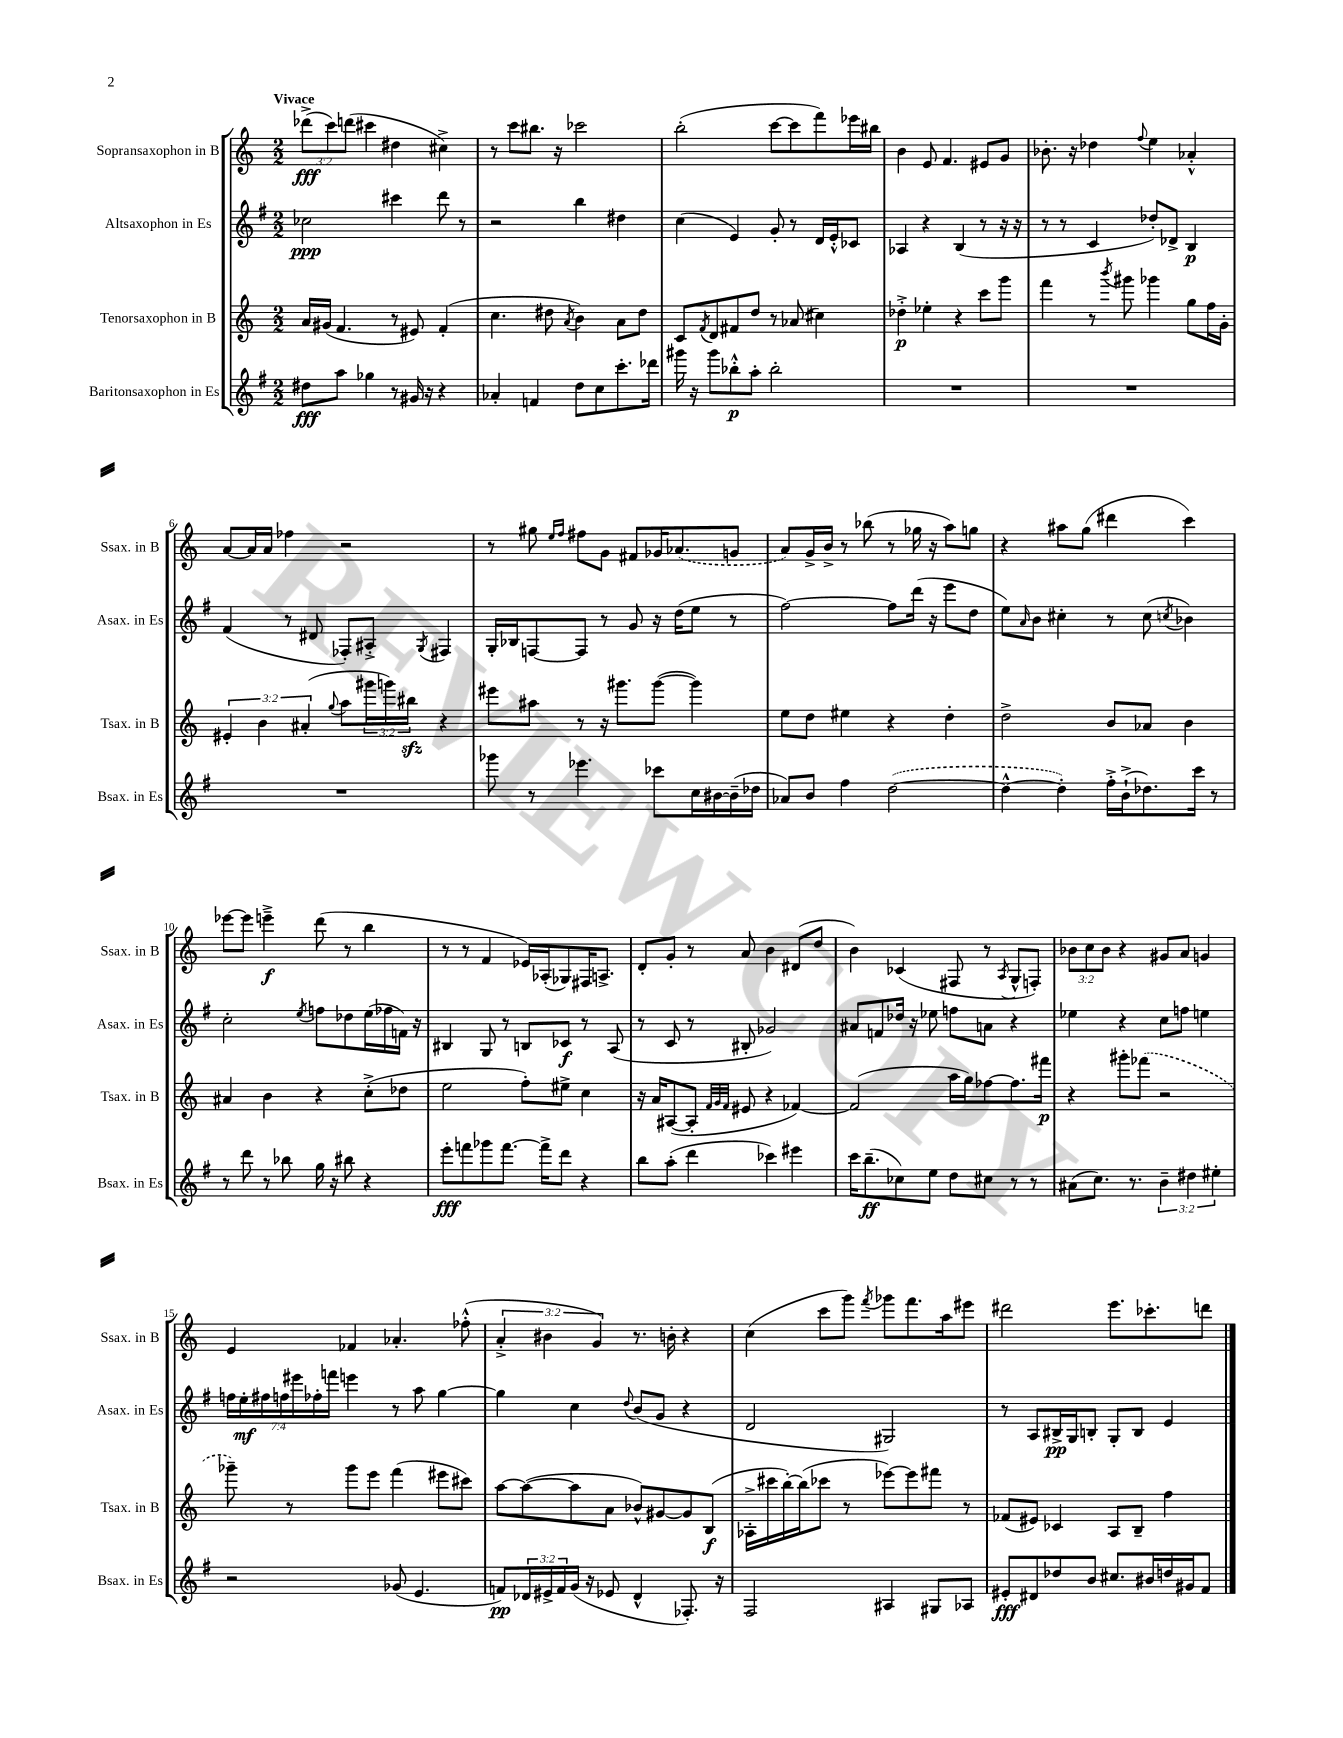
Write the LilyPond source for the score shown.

<<
\new StaffGroup <<
\new Staff = "s0" \with { instrumentName = "Sopransaxophon in B" shortInstrumentName = "Ssax. in B" } {
    \clef treble \key c \major \numericTimeSignature \time 2/2 \override Staff.TupletNumber.text = #tuplet-number::calc-fraction-text \tempo "Vivace"
    \tuplet 3/2 { des'''8->\fff( c'''8) d'''8( } cis'''4 dis''4 cis''4->) |
    r8 c'''8 bis''8. r16 ces'''2 |
    b''2-.( c'''8~ c'''8 f'''8) ees'''16 bis''16 |
    b'4 e'8 f'4. eis'8 g'8 |
    bes'8.-. r16 des''4 \appoggiatura { f''8 } e''4 aes'4-.-^ |
    a'8~ a'16 a'16 fes''4 r2 |
    r8 gis''8 \grace { e''16 f''16 } fis''8 g'8 fis'8 ges'16 \once \slurDashed aes'8.( g'8 |
    a'8) g'16-> b'16-> r8 bes''8( r8 ges''16 r16 a''8) g''8 |
    r4 ais''8 g''8( dis'''4 c'''4) |
    ees'''8~ ees'''8 e'''4--->\f d'''8( r8 b''4 |
    r8 r8 f'4 ees'16) aes16-.( ges8) fis16 a8.-> |
    d'8-. g'8-. r8 a'8 b'4 dis'8( d''8 |
    b'4) ces'4( fis8 r8 \acciaccatura { a8 } g8-^ f8-.) |
    \tuplet 3/2 { bes'8 c''8 bes'8 } r4 gis'8 a'8 g'4 |
    e'4 fes'4 aes'4.-. fes''8-.-^( |
    \tuplet 3/2 { a'4-.-> bis'4 g'4) } r8. b'16-. r4 |
    c''4( c'''8 g'''8) \acciaccatura { f'''8 } ges'''8 f'''8. a''16 eis'''8 |
    dis'''2 e'''8. ces'''8.-. d'''8 \bar "|." |
}
\new Staff = "s1" \with { instrumentName = "Altsaxophon in Es" shortInstrumentName = "Asax. in Es" } {
    \clef treble \key g \major \numericTimeSignature \time 2/2 \override Staff.TupletNumber.text = #tuplet-number::calc-fraction-text
    ces''2\ppp cis'''4 d'''8 r8 |
    r2 b''4 dis''4 |
    c''4( e'4) g'8-. r8 d'16 e'16-.-^ ces'8 |
    aes4 r4 b4( r8 r16 r16 |
    r8 r8 c'4 des''8-.) des'8-> b4\p |
    fis'4( r8 dis'8 fes8-.) ais8-.-> \acciaccatura { g8 } fis4 |
    g16-. bes16 f8~ f8 r8 g'8 r16 d''16( e''8 r8 |
    fis''2~) fis''8 d'''16( r16 e'''8 d''8 |
    e''8) \grace { a'16 } b'8 cis''4-. r8 cis''8( \acciaccatura { c''8 } bes'4) |
    c''2-. \acciaccatura { e''8 } f''8 des''8 e''16( fes''16 f'16) r16 |
    bis4 g8 r8 b8 ces'8\f r8 a8( |
    r8 c'8 r8 bis8-. ges'2) |
    ais'8 f'8 des''16 r16 ees''8 f''8 a'8 r4 |
    ees''4 r4 c''8 f''8 e''4 |
    \tuplet 7/4 { f''16 e''16-.\mf fis''16 f''16 eis'''16 fes''16-. f'''16 } e'''4 r8 a''8 g''4~ |
    g''4 c''4 \appoggiatura { d''8 } b'8( g'8 r4 |
    d'2 gis2) |
    r8 a8 bis16->\pp g16 b8-. g8-. b8 e'4 \bar "|." |
}
\new Staff = "s2" \with { instrumentName = "Tenorsaxophon in B" shortInstrumentName = "Tsax. in B" } {
    \clef treble \key c \major \numericTimeSignature \time 2/2 \override Staff.TupletNumber.text = #tuplet-number::calc-fraction-text
    a'16 gis'16( f'4. r8 eis'8) f'4-.( |
    c''4. dis''8 \acciaccatura { a'8 } b'4) a'8 dis''8 |
    c'8 \acciaccatura { f'8 } d'8 fis'8 d''8 r8 aes'8( cis''4) |
    des''4-.->\p ees''4-. r4 c'''8 g'''8 |
    f'''4 r8 \acciaccatura { b'''8 } gis'''8 ges'''4 g''8 f''16 g'16-. |
    \tuplet 3/2 { eis'4-. b'4 ais'4-.( } \appoggiatura { g''8 } a''8 \tuplet 3/2 { gis'''16 g'''16) bis''16\sfz } r4 |
    eis'''8 ais''8 r8 r16 gis'''8. gis'''8~( gis'''4) |
    e''8 d''8 eis''4 r4 d''4-. |
    d''2-> b'8 aes'8 b'4 |
    ais'4 b'4 r4 c''8-.->( des''8 |
    e''2 f''8-.) eis''8-> c''4 |
    r16 a'16 ais8~( ais8-. \grace { f'32 g'32 f'32 } eis'8 r4 fes'4~) |
    fes'2( a''16 g''16) fes''8~ fes''8. fis'''16\p |
    r4 gis'''8-. \once \slurDashed fes'''8( r2 |
    ges'''8--) r8 ges'''8 e'''8 f'''4( eis'''8 cis'''8) |
    a''8~ a''8~( a''8 a'8 bes'8-^) gis'8~ gis'8 b8\f( |
    aes16-.-> cis'''16 b''16~-.) b''16( ces'''8 r8 ees'''8~) ees'''8 fis'''8 r8 |
    fes'8( eis'8) ces'4 a8 b8-- f''4 \bar "|." |
}
\new Staff = "s3" \with { instrumentName = "Baritonsaxophon in Es" shortInstrumentName = "Bsax. in Es" } {
    \clef treble \key g \major \numericTimeSignature \time 2/2 \override Staff.TupletNumber.text = #tuplet-number::calc-fraction-text
    dis''8\fff a''8 ges''4 r8 gis'16 r16 r4 |
    aes'4-. f'4 d''8 c''8 c'''8.-. des'''16 |
    gis'''16 r16 gis'''8 bes''8-.-^\p a''8-. bes''2-. |
    R1 |
    R1 |
    R1 |
    ges'''8 r8 ees'''4. ces'''8 c''16 bis'16~ bis'16--( des''16 |
    aes'8) b'8 fis''4 \once \slurDashed d''2~( |
    d''4~-^ d''4-.) fis''16-.-> b'16-!->( des''8.) c'''16 r8 |
    r8 d'''8 r8 bes''8 g''16 r16 bis''8 r4 |
    e'''8-.\fff f'''8 ges'''8 f'''8.~ f'''16-> d'''8 r4 |
    b''8 a''8-.( d'''4 ces'''4) eis'''4 |
    c'''16 b''8.--\ff( ces''8) e''8 d''8 cis''8 r8 r8 |
    ais'8( c''8.) r8. \tuplet 3/2 { b'4-- dis''4 eis''4-. } |
    r2 ges'8( e'4. |
    f'8\pp) \tuplet 3/2 { des'16 eis'16-> f'16 } g'16( r16 ees'8 des'4-^ fes8.-.) r16 |
    fis2 ais4 gis8 aes8 |
    eis'8-.\fff dis'8 des''8 b'8 cis''8. bis'16 d''16 gis'16 fis'8 \bar "|." |
}
>>
>>
